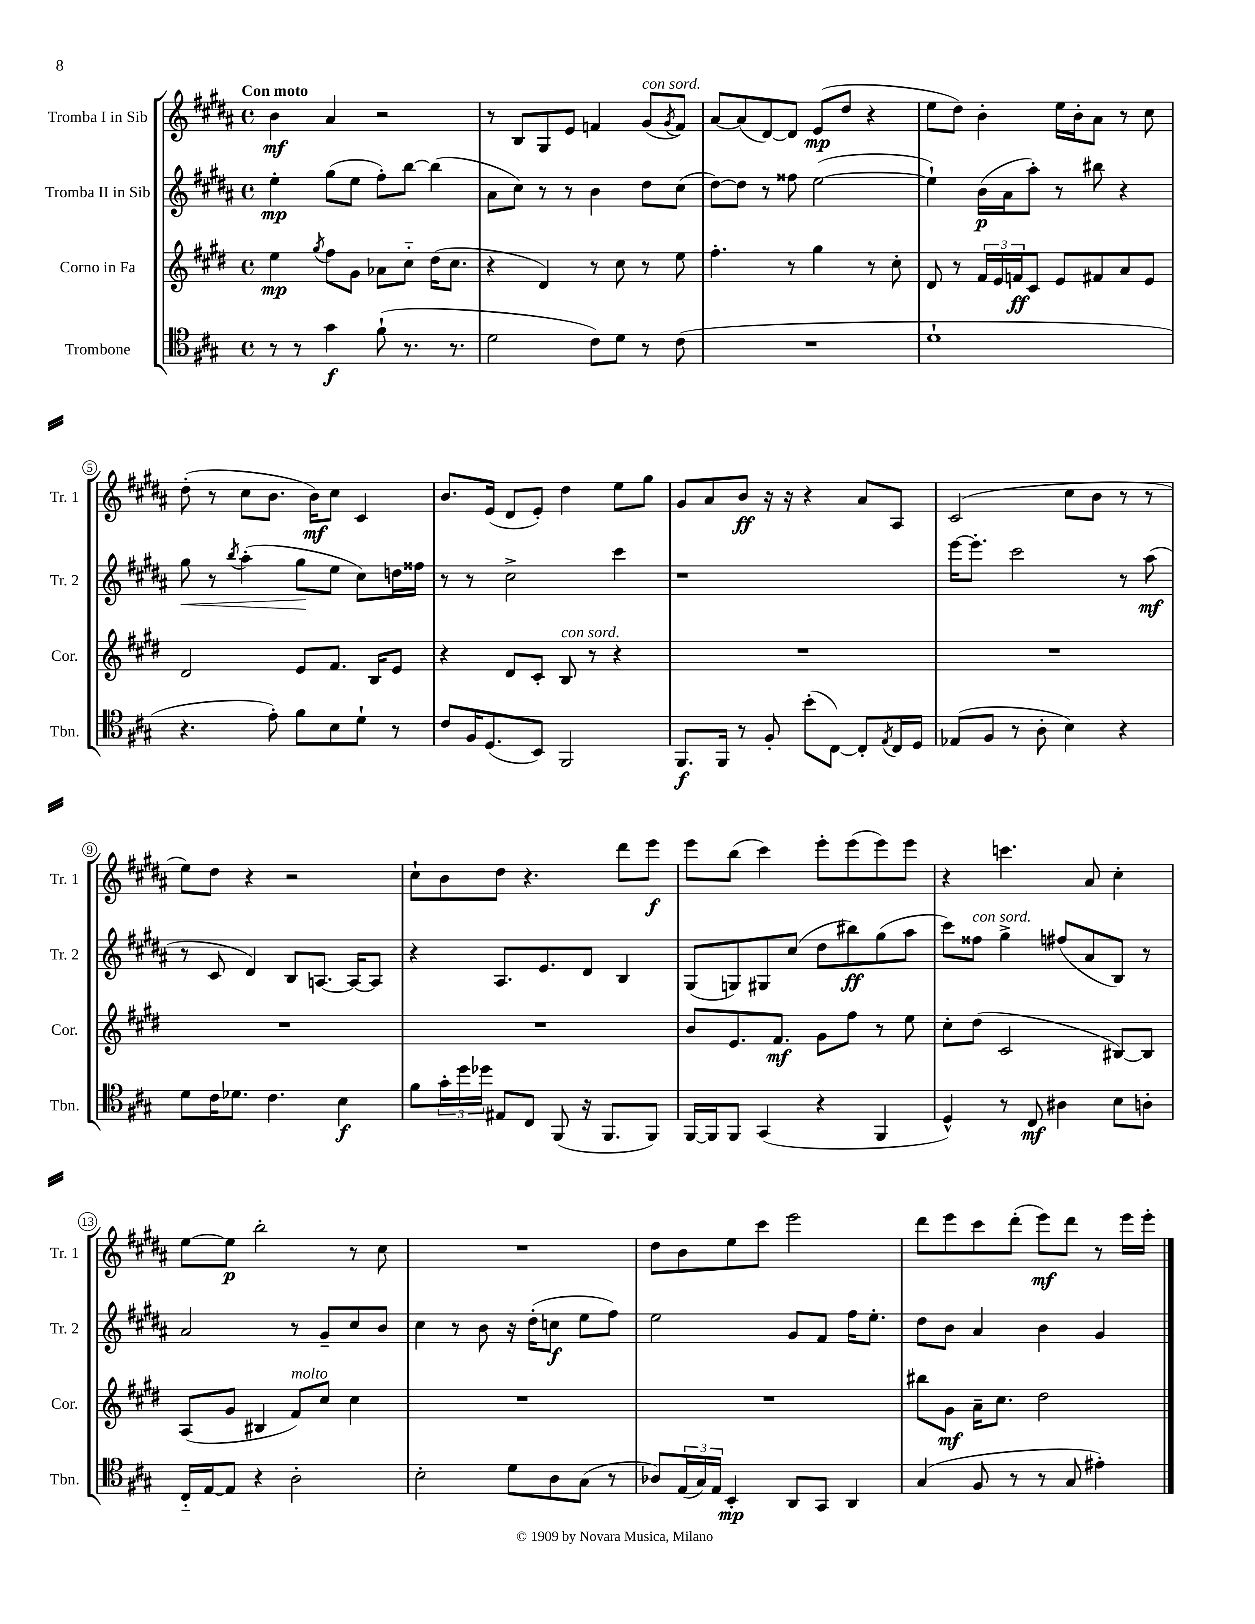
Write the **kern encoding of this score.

**kern	**kern	**kern	**kern
*staff4	*staff3	*staff2	*staff1
*clefC4	*clefG2	*clefG2	*clefG2
*k[f#c#g#]	*k[f#c#g#d#]	*k[f#c#g#d#a#]	*k[f#c#g#d#a#]
*M4/4	*M4/4	*M4/4	*M4/4
*met(c)	*met(c)	*met(c)	*met(c)
8r	4ee\	4ee'\	4b\
8r	.	.	.
.	8qgg#/	.	.
4g#\	8ff#\L	(8gg#\L	4a#/
.	8g#\J	8ee\J	.
(8f#`\	8a-\L	8ff#'\L)	2r
8.r	8cc#'~\J	[8bb\J	.
.	(16dd#\LK	(4bb\]	.
8.r	8.cc#\J	.	.
=	=	=	=
2d\	4r	8a#\L	8r
.	.	8cc#\J)	8B/L
.	4d#/)	8r	8G#/
.	.	8r	8e/J
8c#\L)	8r	4b\	4f/
8d\J	8cc#\	.	.
8r	8r	8dd#\L	(8g#/L
.	.	.	8qg#/
(8c#\	8ee\	(8cc#\J	8f/J)
=	=	=	=
1r	4.ff#'\	[8dd#\L)	[8a#/L
.	.	8dd#\]J	(8a#/]
.	.	8r	[8d#/)
.	8r	8ff##\	8d#/]J
.	4gg#\	([2ee\	(8e/L
.	.	.	8dd#/J
.	8r	.	4r
.	8cc#'\	.	.
=	=	=	=
1d`	8d#/	4ee`\])	8ee\L
.	8r	.	8dd#\J)
.	24f#/LL	(16b\LL	4b'\
.	24e/	.	.
.	.	16a#\J	.
.	24f/J	.	.
.	8c#/J	8aa#'\J)	.
.	8e/L	8r	16ee\LL
.	.	.	16b'\J
.	8f#/	8bb#\	8a#\J
.	8a/	4r	8r
.	8e/J	.	8cc#\
=	=	=	=
4.r	2d#/	8gg#\	(8dd#'\
.	.	8r	8r
.	.	8qbb/	.
.	.	(4aa#'\	8cc#\L
8e'\)	.	.	8.b\J
8f#\L	8e/L	8gg#\L	.
.	.	.	16b\LK)
8B\	8.f#/J	8ee\J	8cc#\J
8d`\J	.	8cc#\L)	4c#/
.	16B/LK	.	.
8r	8e/J	16dd\L	.
.	.	16ff##\JJ	.
=	=	=	=
8c#/L	4r	8r	8.b/L
16F#/K	.	8r	.
(8.D/	.	.	(16e/Jk
.	8d#/L	2cc#^\	8d#/L
8BB/J)	8c#'/J	.	8e'/J)
2FF#/	8B/	.	4dd#\
.	8r	.	.
.	4r	4ccc#\	8ee\L
.	.	.	8gg#\J
=	=	=	=
8.FF#/L	1r	1r	8g#/L
.	.	.	8a#/
16FF#/Jk	.	.	.
8r	.	.	8b/J
8F#'/	.	.	16r
.	.	.	16r
(8b'\L	.	.	4r
[8C#\J)	.	.	.
8C#'/]L	.	.	8a#/L
8qE/	.	.	.
16C#/L	.	.	8A#/J
16D/JJ	.	.	.
=	=	=	=
(8E-/L	1r	[16eee\LK	(2c#/
.	.	8.eee'\]J	.
8F#/J	.	.	.
8r	.	2ccc#\	.
8A'\	.	.	.
4B\)	.	.	8cc#\L
.	.	.	8b\J
4r	.	8r	8r
.	.	(8aa#\	8r
=	=	=	=
8d\L	1r	8r	8ee\L)
16c#\K	.	8c#/	8dd#\J
8.d-\J	.	.	.
.	.	4d#/)	4r
4.c#\	.	.	.
.	.	8B/L	2r
.	.	[8.A/J	.
4B\	.	.	.
.	.	16A/_LK	.
.	.	8A/]J	.
=	=	=	=
8f#\L	1r	4r	8cc#`\L
24g#'\L	.	.	8b\
24dd\	.	.	.
24dd-\JJ	.	.	.
8E#/L	.	8.A#/L	8dd#\J
8C#/J	.	.	4.r
.	.	8.e/	.
(8FF#/	.	.	.
16r	.	8d#/J	.
8.FF#/L	.	.	.
.	.	4B/	8ddd#\L
8FF#/J)	.	.	8eee\J
=	=	=	=
[16FF#/LL	8b/L	(8G#/L	8eee\L
16FF#/]J	.	.	.
8FF#/J	8.e/	8G/)	(8bb\J
(4GG#/	.	8G#/	4ccc#\)
.	8.f#/J	.	.
.	.	(8cc#/J	.
4r	8g#\L	8dd#\L	8eee'\L
.	8ff#\J	8bb#\)	(8eee\
4FF#/	8r	(8gg#\	8eee\)
.	8ee\	8aa#\J	8eee\J
=	=	=	=
4D^^/)	8cc#'\L	8ccc#\L)	4r
.	(8dd#\J	8ff##\J	.
8r	2c#/	4gg#^\	4.ccc\
8C#/	.	.	.
4A#\	.	(8ff#/L	.
.	.	8a#/	8a#/
8B\L	[8B#/L)	8B/J)	4cc#'\
8A'\J	8B#/]J	8r	.
=	=	=	=
16C#'~/LL	(8A/L	2a#/	[8ee\L
[16E/J	.	.	.
8E/]J	8g#/J	.	8ee\]J
4r	4B#/	.	2bb'\
2A'\	8f#/L)	8r	.
.	8cc#/J	8g#~/L	.
.	4cc#\	8cc#/	8r
.	.	8b/J	8cc#\
=	=	=	=
2B'\	1r	4cc#\	1r
.	.	8r	.
.	.	8b\	.
8d\L	.	16r	.
.	.	(16dd#'\LK	.
8A\	.	8cc\J	.
(8G#\J	.	8ee\L	.
8r	.	8ff#\J)	.
=	=	=	=
8A-/L)	1r	2ee\	8dd#\L
(24E/L	.	.	8b\
24G#/)	.	.	.
24E/JJ	.	.	.
4BB'/	.	.	8ee\
.	.	.	8ccc#\J
8AA/L	.	8g#/L	2eee\
8GG#/J	.	8f#/J	.
4AA/	.	16ff#\LK	.
.	.	8.ee'\J	.
=	=	=	=
(4G#/	8bb#\L	8dd#\L	8ddd#\L
.	8g#\J	8b\J	8eee\
8F#/	16a~\LK	4a#/	8ccc#\
.	8.cc#\J	.	.
8r	.	.	(8ddd#'\J
8r	2dd#\	4b\	8eee\L)
8G#/	.	.	8ddd#\J
4e#'\)	.	4g#/	8r
.	.	.	16eee\LL
.	.	.	16eee'\JJ
==	==	==	==
*-	*-	*-	*-
